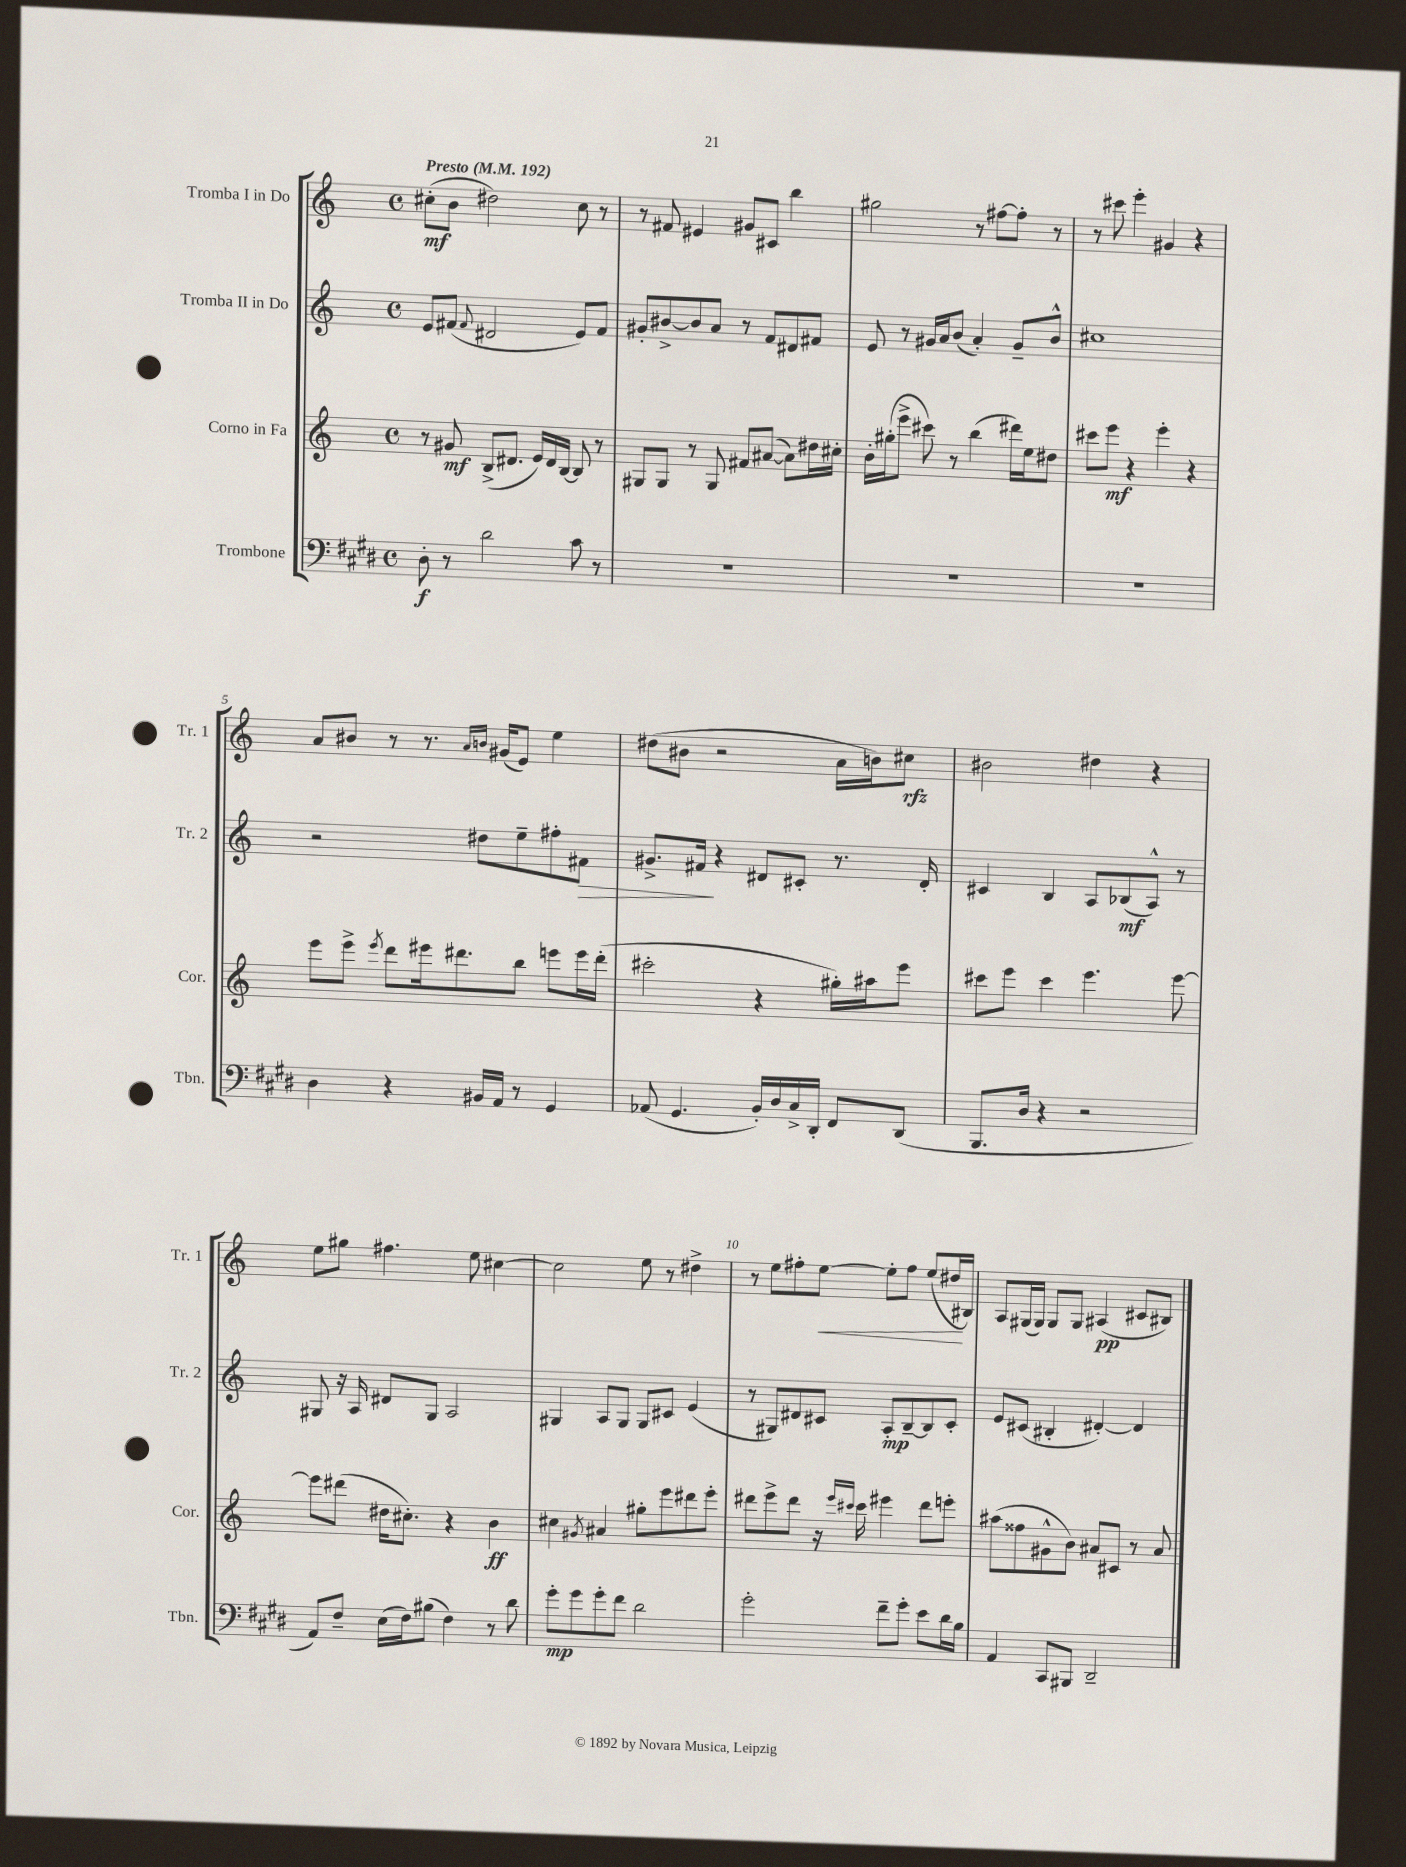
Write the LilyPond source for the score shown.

<<
\new StaffGroup <<
\new Staff = "s0" \with { instrumentName = "Tromba I in Do" shortInstrumentName = "Tr. 1" } {
    \clef treble \key c \major \defaultTimeSignature \time 4/4 \tempo "Presto" 4 = 192
    cis''8-.\mf( b'8 dis''2) cis''8 r8 |
    r8 fis'8 eis'4 gis'8 cis'8 b''4 |
    gis''2 r8 fis''8~ fis''8-. r8 |
    r8 cis'''8 e'''4-. gis'4 r4 |
    a'8 bis'8 r8 r8. \grace { a'16 b'16 } gis'16( e'8) e''4 |
    dis''8( bis'8 r2 a'16 b'16) cis''8\rfz |
    bis'2 dis''4 r4 |
    e''8 gis''8 fis''4. e''8 cis''4~ |
    cis''2 e''8 r8 dis''4-> |
    r8 e''8 fis''8-. e''8~\< e''8-. fis''8 e''8( dis''16\! bis16) |
    a8 gis16( gis16) gis8 gis8 ais4\pp( cis'8 bis8) \bar "|." |
}
\new Staff = "s1" \with { instrumentName = "Tromba II in Do" shortInstrumentName = "Tr. 2" } {
    \clef treble \key c \major \defaultTimeSignature \time 4/4
    e'8 fis'8( \appoggiatura { fis'8 } dis'2 e'8) fis'8 |
    gis'8-. bis'8~-> bis'8 a'8 r8 f'8 dis'8 fis'8 |
    e'8 r8 gis'16 a'16 b'8( a'4-.) gis'8-- b'8-^ |
    cis''1 |
    r2 dis''8 e''8-- fis''8-. fis'8\> |
    gis'8.-> fis'16\! r4 dis'8 cis'8-. r8. dis'16-. |
    cis'4 b4 a8 bes8\mf( a8-^) r8 |
    gis8 r16 a16 dis'8 gis8 a2 |
    gis4 a8 gis8 gis8 cis'8 e'4( |
    r8 gis8) dis'8 cis'8 a8-.\mp b8~-- b8 cis'8-. |
    e'8 cis'8( bis4-. dis'4~-.) dis'4 \bar "|." |
}
\new Staff = "s2" \with { instrumentName = "Corno in Fa" shortInstrumentName = "Cor." } {
    \clef treble \key c \major \defaultTimeSignature \time 4/4
    r8 gis'8\mf b8->( dis'8. e'16) dis'16 b16~ b8 r8 |
    gis8 gis8 r8 gis8 fis'8 ais'8~( ais'8) dis''16 cis''16-. |
    b'16-. gis''16-.( e'''8-> cis'''8) r8 b''4( dis'''16) e''16 dis''8 |
    cis'''8 e'''8\mf r4 e'''4-. r4 |
    e'''8 e'''8-> \acciaccatura { e'''8 } d'''8 eis'''16 dis'''8. b''8 e'''8 e'''16 dis'''16-.( |
    cis'''2-. r4 gis''16-.) ais''16 e'''8 |
    cis'''8 e'''8 cis'''4 e'''4. e'''8~ |
    e'''8 dis'''8( dis''16 cis''8.-.) r4 b'4\ff |
    cis''4 \acciaccatura { gis'8 } ais'4 gis''8-. e'''8 dis'''8 e'''8-. |
    dis'''8 e'''8-> dis'''8 r16 \grace { e'''16 cis'''16 } cis'''16 eis'''4 dis'''8 e'''8-. |
    ais''8( fisis''8 gis'8-^ b'8) ais'8 cis'8 r8 ais'8 \bar "|." |
}
\new Staff = "s3" \with { instrumentName = "Trombone" shortInstrumentName = "Tbn." } {
    \clef bass \key e \major \defaultTimeSignature \time 4/4
    dis8-.\f r8 dis'2 cis'8 r8 |
    R1 |
    R1 |
    R1 |
    dis4 r4 bis,16 a,16 r8 gis,4 |
    aes,8( gis,4. b,16-.) dis16 cis16-> dis,16-. fis,8 dis,8( |
    b,,8. dis16 r4 r2 |
    a,8) fis8-- e16( fis16) bis8( fis4) r8 dis'8 |
    gis'8-.\mp gis'8 gis'8-. fis'8 dis'2 |
    gis'2-. fis'8-- gis'8-. e'8 dis'16 b16 |
    a,4 cis,8 bis,,8 dis,2-- \bar "|." |
}
>>
>>
\layout { \context { \Score \override BarNumber.break-visibility = ##(#f #t #t) barNumberVisibility = #(every-nth-bar-number-visible 5) } }
